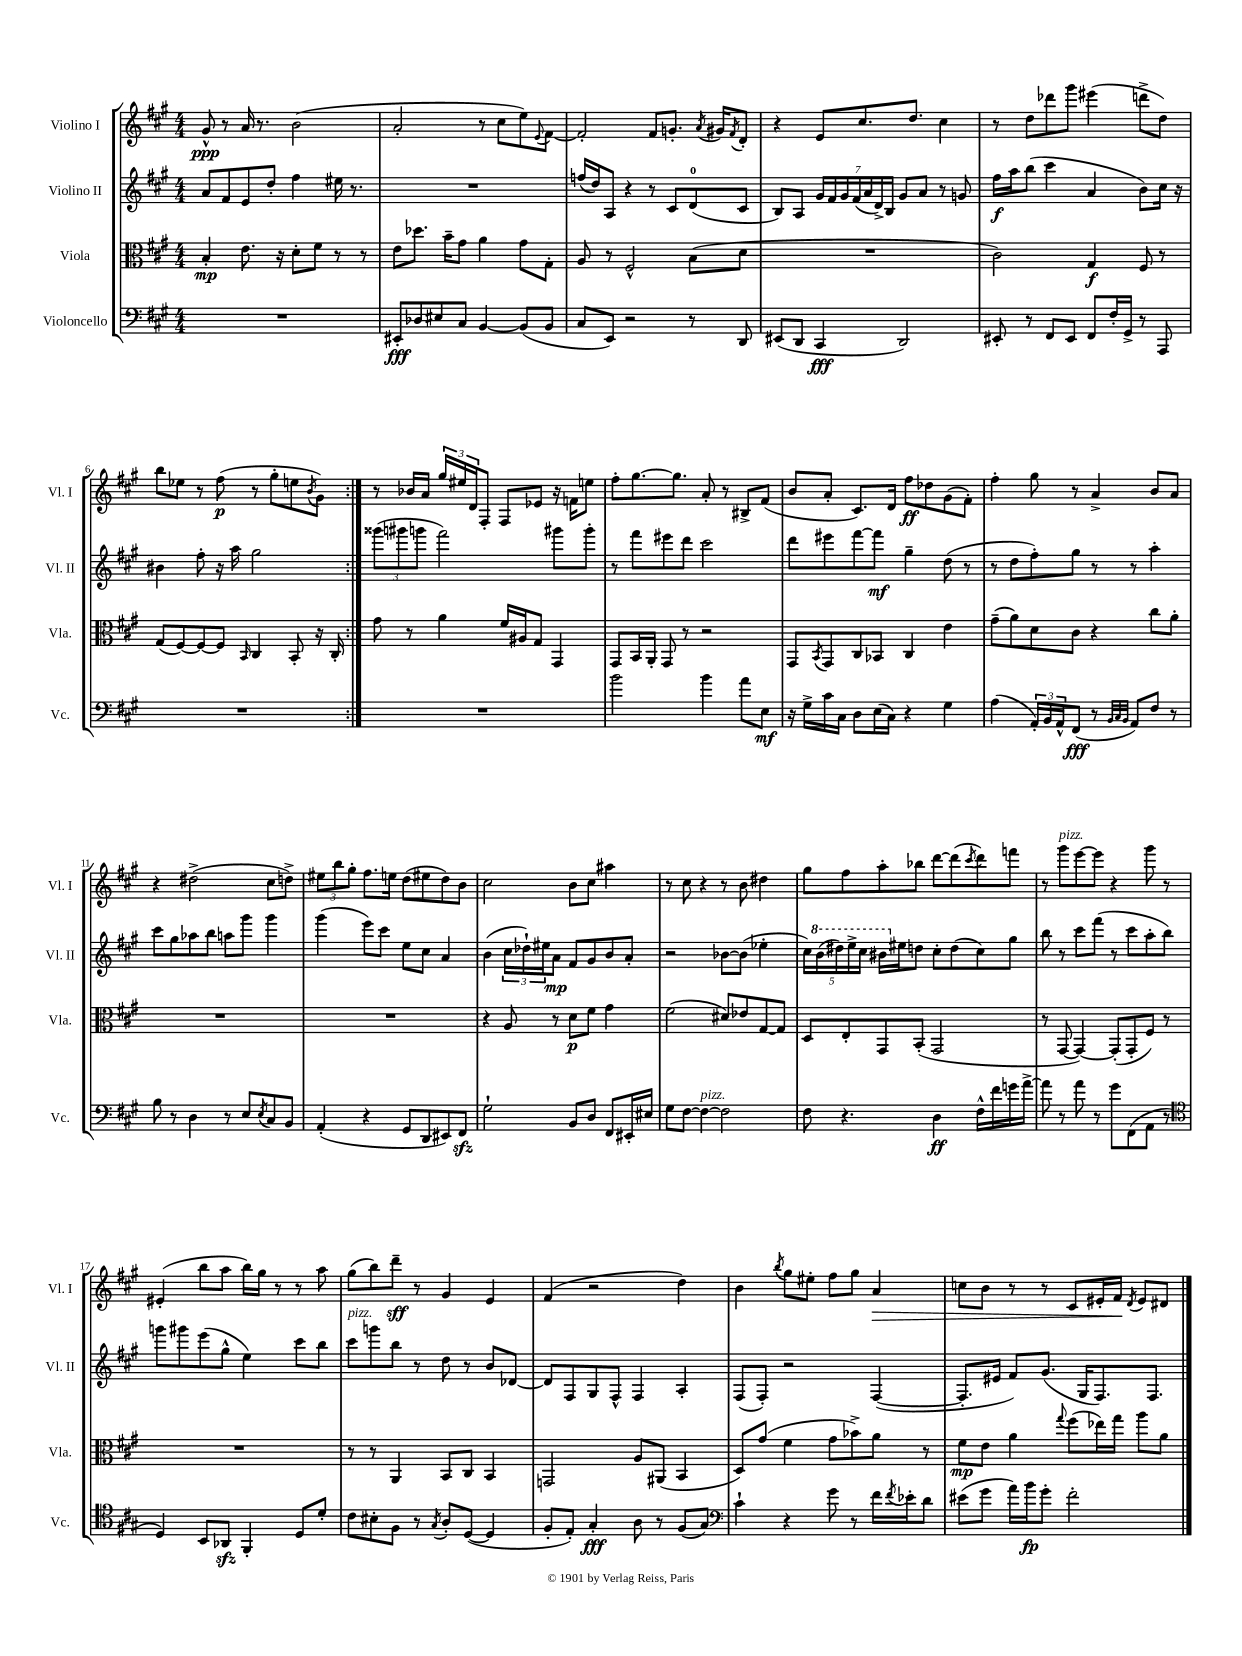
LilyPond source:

<<
\new StaffGroup <<
\new Staff = "s0" \with { instrumentName = "Violino I" shortInstrumentName = "Vl. I" } {
    \clef treble \key a \major \numericTimeSignature \time 4/4
    \repeat volta 2 { gis'8-^\ppp r8 a'16 r8. b'2( |
    a'2-. r8 cis''8 e''8) \appoggiatura { e'8 } fis'8~ |
    fis'2-. fis'8 g'8.-. \acciaccatura { a'8 } gis'16 \acciaccatura { fis'8 } d'8-. |
    r4 e'8 cis''8. d''8. cis''4 |
    r8 d''8 des'''8 gis'''8 eis'''4( d'''8-> d''8) |
    b''8 ees''8 r8 fis''8\p( r8 gis''8-. e''8 \acciaccatura { b'8 } gis'8) | }
    r8 bes'16 a'16 \tuplet 3/2 { gis''16 eis''16 d'16 } fis8-. fis8 ees'8 r16 f'16 e''8 |
    fis''8-. gis''8.~ gis''8. a'8-. r8 bis8-> fis'8( |
    b'8 a'8-. cis'8.) d'16 fis''8\ff des''8 gis'8( fis'8-.) |
    fis''4-. gis''8 r8 a'4-> b'8 a'8 |
    r4 dis''2->( cis''8 d''8->) |
    \tuplet 3/2 { eis''8 b''8 gis''8-. } fis''8. e''16 d''8( eis''8 d''8) b'8 |
    cis''2 b'8 cis''8 ais''4 |
    r8 cis''8 r4 r8 b'8 dis''4 |
    gis''8 fis''8 a''8-. bes''8 d'''8~ d'''8( \acciaccatura { cis'''8 } d'''8) f'''8 |
    r8 gis'''8^\markup { \italic "pizz." } e'''8~ e'''8 r4 gis'''8 r8 |
    eis'4-.( b''8 a''8 b''16) gis''16 r8 r8 a''8 |
    gis''8( b''8) d'''8--\sff r8 gis'4 e'4 |
    fis'4( r2 d''4) |
    b'4 \acciaccatura { b''8 } gis''8 eis''8-. fis''8 gis''8 a'4\> |
    c''8 b'8 r8 r8 cis'8 eis'16-. fis'16\! \acciaccatura { d'8 } eis'8 dis'8 \bar "|." |
}
\new Staff = "s1" \with { instrumentName = "Violino II" shortInstrumentName = "Vl. II" } {
    \clef treble \key a \major \numericTimeSignature \time 4/4
    \repeat volta 2 { a'8 fis'8 e'8 d''8-. fis''4 eis''16 r8. |
    R1 |
    f''16( d''16) a8 r4 r8 cis'8 d'8-0( cis'8 |
    b8) a8 \tuplet 7/4 { gis'16 fis'16 gis'16 fis'16( a'16 d'16->) b16 } gis'8 a'8 r8 g'8 |
    fis''16\f a''16 b''8( cis'''4 a'4 b'8) cis''16 r16 |
    bis'4 fis''8-. r16 a''16 gis''2 | }
    \tuplet 3/2 { gisis'''8( gis'''8 g'''8 } fis'''2) gis'''8 gis'''8-. |
    r8 fis'''8 eis'''8 d'''8 cis'''2 |
    d'''8 eis'''8 fis'''8~ fis'''8\mf gis''4-- d''8( r8 |
    r8 d''8 fis''8-.) gis''8 r8 r8 a''4-. |
    cis'''8 gis''8 aes''8 b''8 a''8 gis'''8 gis'''4 |
    gis'''4( e'''8) cis'''8 e''8 cis''8 a'4 |
    b'4( \tuplet 3/2 { cis''16 des''16-!) eis''16 } a'8\mp fis'8 gis'8 b'8 a'8-. |
    r2 bes'8~ bes'8( ees''4-. |
    \tuplet 5/4 { cis''16) \ottava #1 b''16( dis'''16) e'''16-> cis'''16 } bis''16 \ottava #0 eis''16 d''!8 cis''8-. d''8( cis''8) gis''8 |
    b''8 r8 cis'''8 fis'''8( r8 cis'''8 a''8-. b''8) |
    g'''8 gis'''8 e'''8( gis''8-^ e''4) cis'''8 b''8 |
    cis'''8^\markup { \italic "pizz." } g'''8 b''8 r8 d''8 r8 b'8 des'8~ |
    des'8 fis8 gis8 fis8-^ fis4 a4-. |
    fis8( fis8-.) r2 fis4~( |
    fis8.-. eis'16 fis'8) gis'8.( gis16 fis8.) fis8. \bar "|." |
}
\new Staff = "s2" \with { instrumentName = "Viola" shortInstrumentName = "Vla." } {
    \clef alto \key a \major \numericTimeSignature \time 4/4
    \repeat volta 2 { b4-.\mp e'8. r16 d'8-. fis'8 r8 r8 |
    e'8 des''8. b'16-- gis'8 a'4 gis'8 gis8-. |
    a8 r8 fis2-^ b8( d'8 |
    R1 |
    cis'2) gis4\f fis8 r8 |
    gis8( fis8~) fis8~ fis8 \grace { b,16 } cis4 b,8-. r16 cis16-. | }
    gis'8 r8 a'4 fis'16 ais16 gis8 gis,4 |
    gis,8 b,16 a,16-. gis,8 r8 r2 |
    gis,8 \acciaccatura { b,8 } gis,8 cis8 bes,8 cis4 e'4 |
    gis'8--( a'8) d'8 cis'8 r4 cis''8 a'8-. |
    R1 |
    R1 |
    r4 a8 r8 d'8\p fis'8 gis'4 |
    fis'2( dis'8) ees'8 gis8~ gis8 |
    d8 e8-. gis,8 b,8-.( gis,2 |
    r8 gis,8~ gis,4~) gis,8-.( gis,8-. fis8) r8 |
    R1 |
    r8 r8 a,4 b,8 cis8 b,4 |
    g,2 a8 ais,8( b,4 |
    d8) gis'8( fis'4 gis'8 bes'8->) a'8 r8 |
    fis'8\mp e'8 a'4 \appoggiatura { gis''8 } fis''8( ees''16) gis''16 a''8 a'8 \bar "|." |
}
\new Staff = "s3" \with { instrumentName = "Violoncello" shortInstrumentName = "Vc." } {
    \clef bass \key a \major \numericTimeSignature \time 4/4
    \repeat volta 2 { R1 |
    eis,8-.\fff des8 eis8 cis8 b,4~ b,8( b,8 |
    cis8 e,8) r2 r8 d,8 |
    eis,8( d,8 cis,4\fff d,2) |
    eis,8-. r8 fis,8 eis,8 fis,8 fis16-. gis,16-> r8 a,,8 |
    R1 | }
    R1 |
    b'2 b'4 a'8 e8\mf |
    r16 gis16-> cis'16 cis16 d8 e16( cis16) r4 gis4 |
    a4( \tuplet 3/2 { a,16-.) b,16 a,16-^ } fis,8\fff( r8 \grace { b,32 cis32 b,32 } a,8) fis8 r8 |
    b8 r8 d4 r8 e8 \acciaccatura { e8 } cis8 b,8 |
    a,4-.( r4 gis,8 d,8 eis,8) fis,8\sfz |
    gis2-! b,8 d8 fis,8 eis,16-. eis16 |
    gis8 fis8~ fis4~^\markup { \italic "pizz." } fis2 |
    fis8 r4. d4\ff fis16-^ fis'16 g'16 a'16~-> |
    a'8 r8 a'8 r8 gis'8 fis,8( a,8 r8 |
    \clef tenor d4) b,8 aes,8\sfz fis,4-. d8 d'8-. |
    cis'8 bis8-. fis8 r8 \acciaccatura { gis8 } a8-. d8~( d4 |
    fis8-. e8-.) gis4-.\fff a8 r8 fis8( gis8) |
    \clef bass cis'4-! r4 gis'8 r8 fis'16 \acciaccatura { fis'8 } ees'16-. d'8 |
    eis'8( gis'8 a'16) b'16\fp gis'8-. fis'2-. \bar "|." |
}
>>
>>
